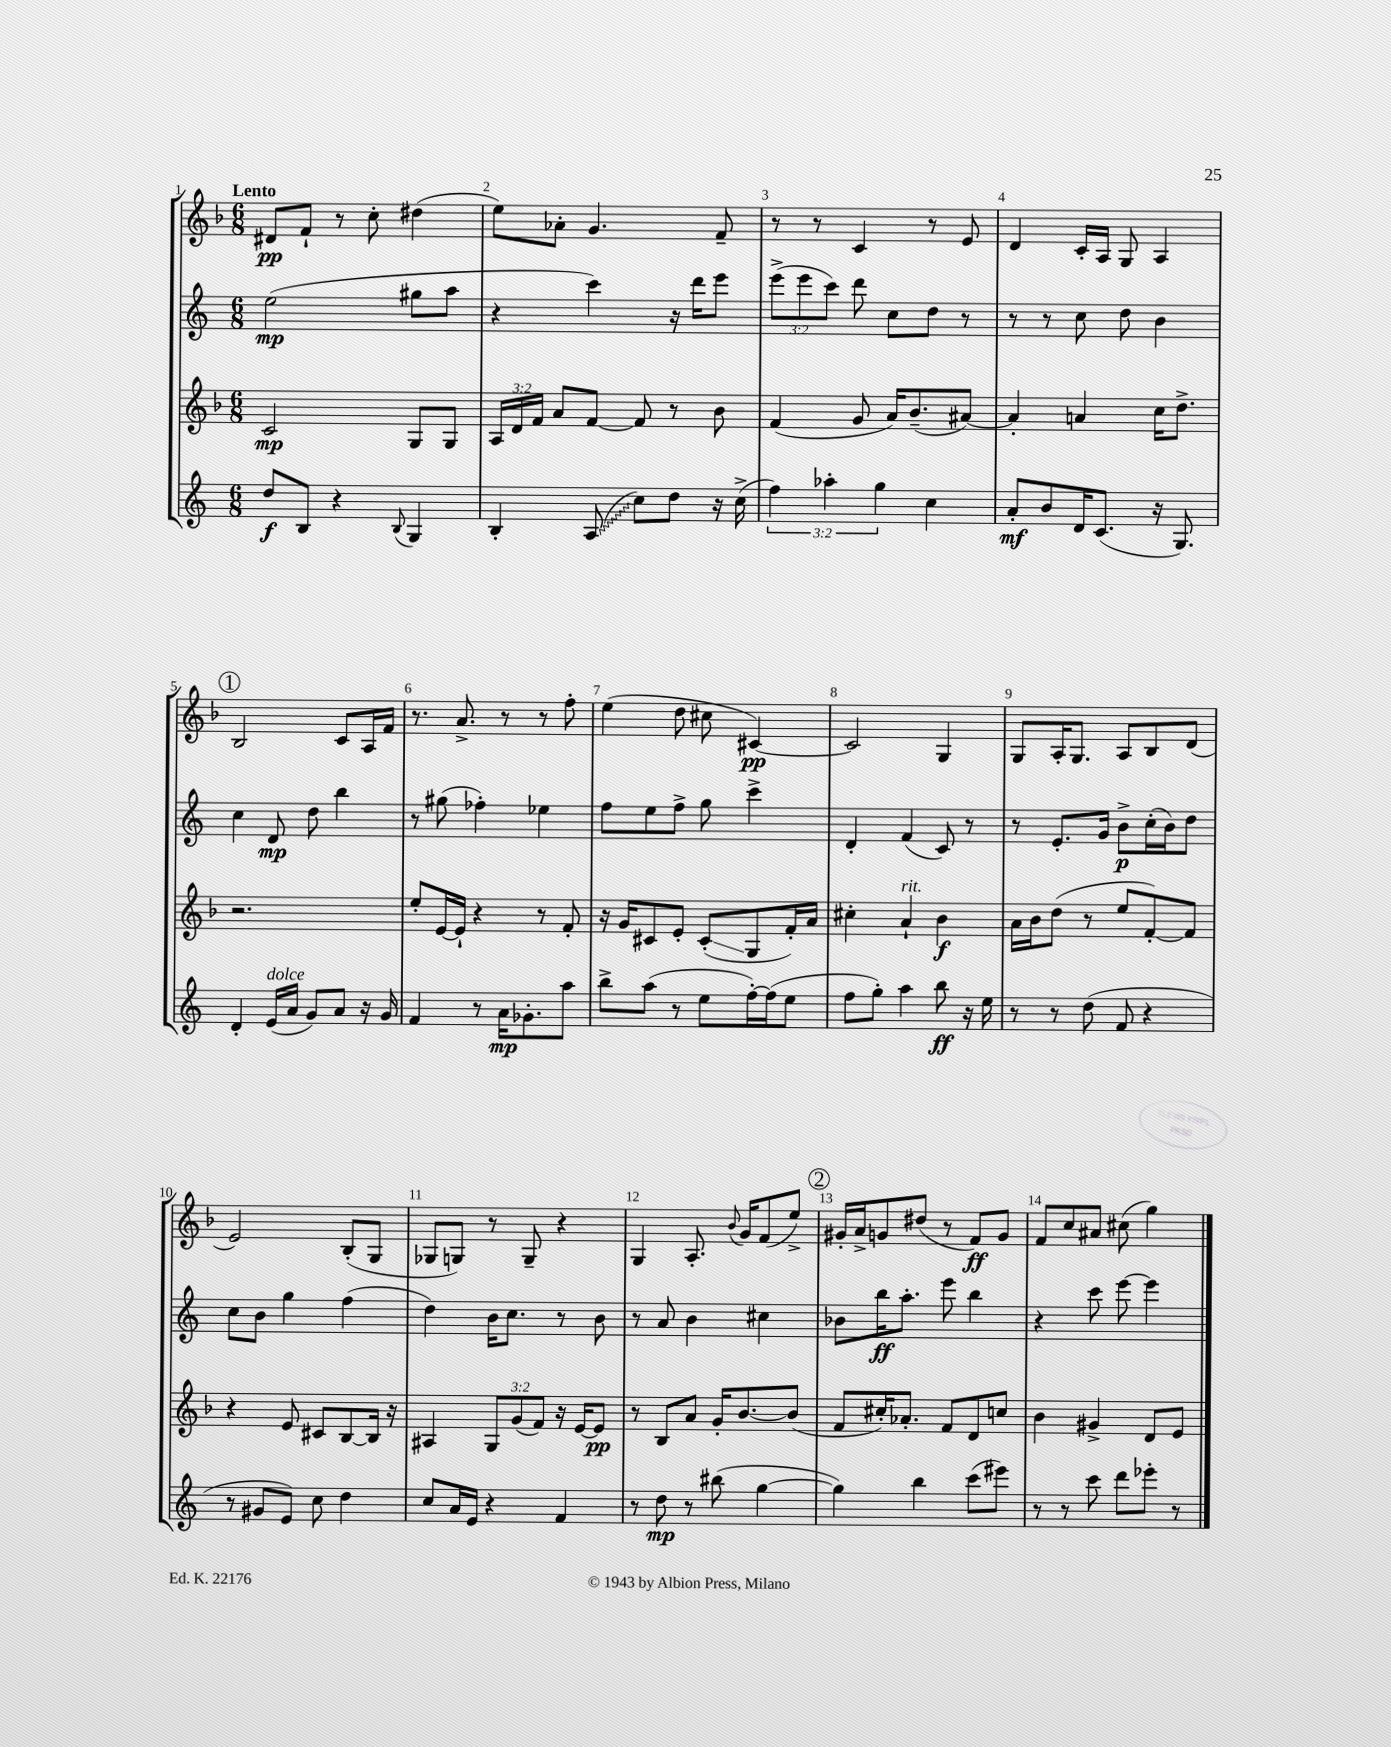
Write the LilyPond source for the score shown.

<<
\new StaffGroup <<
\new Staff = "s0" {
    \clef treble \key f \major \numericTimeSignature \time 6/8 \tempo "Lento"
    \autoBeamOff dis'8[\pp f'8]-! r8 c''8-. dis''4( |
    e''8[) aes'8]-. g'4. f'8-- |
    r8 r8 c'4 r8 e'8 |
    d'4 c'16[-. a16] g8 a4 |
    \mark \markup { \circle "1" } bes2 c'8[ a16 f'16] |
    r8. a'8.-> r8 r8 f''8-. |
    e''4( d''8 cis''8 cis'4~\pp) |
    cis'2 g4 |
    g8[ a16-. g8.] a8[ bes8 d'8]( |
    e'2) bes8[-.( g8] |
    ges8[ g8]) r8 g8-- r4 |
    g4 a8.-. \appoggiatura { bes'8 } g'16[ f'8( e''8]->) |
    \mark \markup { \circle "2" } gis'16[-. a'16-> g'8 dis''8]( r8 f'8[\ff) g'8] |
    f'8[ c''8 ais'8] cis''8( g''4) \bar "|." |
}
\new Staff = "s1" {
    \clef treble \key c \major \numericTimeSignature \time 6/8 \override Staff.TupletNumber.text = #tuplet-number::calc-fraction-text
    \autoBeamOff e''2\mp( gis''8[ a''8] |
    r4 c'''4) r16 d'''16[ e'''8] |
    \tuplet 3/2 { e'''8[->( e'''8 c'''8]) } d'''8 c''8[ d''8] r8 |
    r8 r8 c''8 d''8 b'4 |
    \mark \markup { \circle "1" } c''4 d'8\mp d''8 b''4 |
    r8 gis''8( fes''4-.) ees''4 |
    f''8[ e''8 f''8]-> g''8 c'''4-> |
    d'4-. f'4( c'8) r8 |
    r8 e'8.[-. g'16] b'8[->\p c''16-.( b'16) d''8] |
    c''8[ b'8] g''4 f''4( |
    d''4) b'16[ c''8.] r8 b'8 |
    r8 a'8 b'4 cis''4 |
    \mark \markup { \circle "2" } bes'8[ b''16\ff a''8.]-. e'''8 b''4 |
    r4 c'''8 e'''8~ e'''4 \bar "|." |
}
\new Staff = "s2" {
    \clef treble \key f \major \numericTimeSignature \time 6/8 \override Staff.TupletNumber.text = #tuplet-number::calc-fraction-text
    \autoBeamOff c'2\mp g8[ g8] |
    \tuplet 3/2 { a16[ d'16 f'16] } a'8[ f'8]~ f'8 r8 bes'8 |
    f'4( g'8 a'16[) bes'8.--( ais'8]~) |
    ais'4-. a'4 c''16[ d''8.]-> |
    \mark \markup { \circle "1" } r2. |
    e''8[-. e'16~ e'16]-! r4 r8 f'8-. |
    r16 g'16[ cis'8 e'8]-. cis'8[-.\glissando( g8 f'16-.) a'16] |
    cis''4-. a'4-!^\markup { \italic "rit." } bes'4\f |
    a'16[ bes'16 d''8]( r8 e''8[ f'8~-.) f'8] |
    r4 e'8 cis'8[ bes8~ bes16] r16 |
    ais4 \tuplet 3/2 { g8[ g'8( f'8]) } r16 e'16[~ e'8]\pp |
    r8 bes8[ a'8] g'16[-. bes'8.~ bes'8]( |
    \mark \markup { \circle "2" } f'8[ cis''16-.) aes'8.]-. f'8[ d'8 c''8] |
    bes'4 gis'4-> d'8[ e'8] \bar "|." |
}
\new Staff = "s3" {
    \clef treble \key c \major \numericTimeSignature \time 6/8 \override Staff.TupletNumber.text = #tuplet-number::calc-fraction-text
    \autoBeamOff d''8[\f b8] r4 \appoggiatura { b8 } g4 |
    b4-. \once \override Glissando.style = #'zigzag a8\glissando( c''8[) d''8] r16 c''16->( |
    \tuplet 3/2 { f''4) aes''4-. g''4 } c''4 |
    a'8[-.\mf b'8 d'16 c'8.]( r16 g8.) |
    \mark \markup { \circle "1" } d'4-. e'16[^\markup { \italic "dolce" }( a'16] g'8[) a'8] r16 g'16 |
    f'4 r8 a'16[\mp ges'8.-. a''8] |
    b''8[-> a''8]( r8 e''8[ f''16~-.) f''16( e''8] |
    f''8[ g''8]-.) a''4 b''8\ff r16 e''16 |
    r8 r8 d''8( f'8 r4 |
    r8 gis'8[ e'8]) c''8 d''4 |
    c''8[ a'16 e'16] r4 f'4 |
    r8 d''8\mp r8 bis''8( g''4~ |
    \mark \markup { \circle "2" } g''4) b''4 c'''8[( eis'''8]) |
    r8 r8 c'''8 d'''8[ ees'''8]-. r8 \bar "|." |
}
>>
>>
\layout { \context { \Score \override BarNumber.break-visibility = ##(#f #t #t) barNumberVisibility = #all-bar-numbers-visible } }
